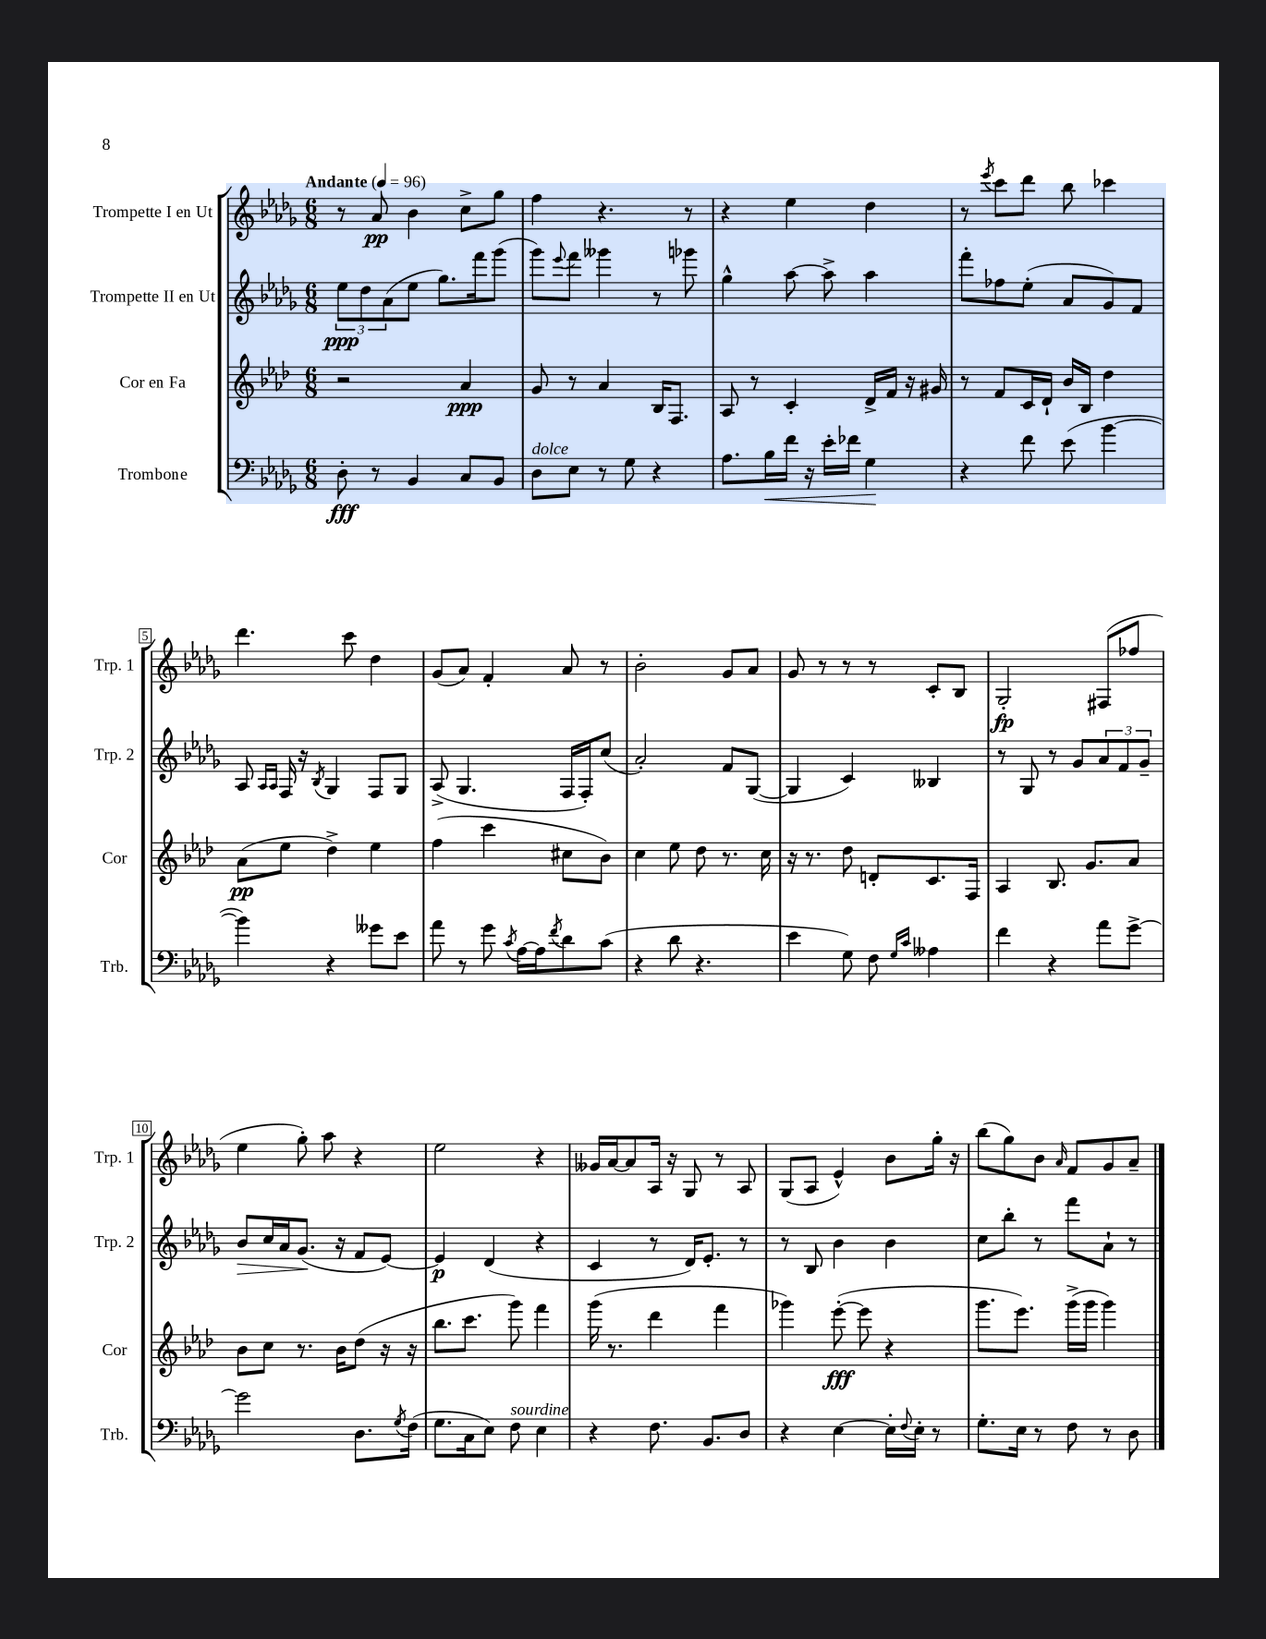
<<
\new StaffGroup <<
\new Staff = "s0" \with { instrumentName = "Trompette I en Ut" shortInstrumentName = "Trp. 1" } {
    \clef treble \key des \major \numericTimeSignature \time 6/8 \tempo "Andante" 4 = 96
    r8 aes'8\pp bes'4 c''8-> ges''8 |
    f''4 r4. r8 |
    r4 ees''4 des''4 |
    r8 \acciaccatura { ees'''8 } c'''8 des'''8 bes''8 ces'''4 |
    des'''4. c'''8 des''4 |
    ges'8( aes'8) f'4-. aes'8 r8 |
    bes'2-. ges'8 aes'8 |
    ges'8 r8 r8 r8 c'8-. bes8 |
    ges2-.\fp fis8( fes''8 |
    ees''4 ges''8-.) aes''8 r4 |
    ees''2 r4 |
    geses'16 aes'16~ aes'8 aes16 r16 ges8 r8 aes8 |
    ges8( aes8 ees'4-^) bes'8 ges''16-. r16 |
    bes''8( ges''8) bes'8 \grace { aes'16 } f'8 ges'8 aes'8-- \bar "|." |
}
\new Staff = "s1" \with { instrumentName = "Trompette II en Ut" shortInstrumentName = "Trp. 2" } {
    \clef treble \key des \major \numericTimeSignature \time 6/8
    \tuplet 3/2 { ees''8\ppp des''8 aes'8( } ees''8 ges''8.) f'''16 ges'''8( |
    ges'''8) \appoggiatura { ees'''8 } f'''8 geses'''4 r8 ges'''8 |
    ges''4-^ aes''8~ aes''8-> aes''4 |
    f'''8-. fes''8 ees''8-.( aes'8 ges'8) f'8 |
    aes8 \grace { aes16 aes16 } f16 r16 \acciaccatura { bes8 } ges4 f8 ges8 |
    aes8->( ges4. f16 f16-.) c''8( |
    aes'2-.) f'8 ges8~( |
    ges4 c'4) beses4 |
    r8 ges8 r8 ges'8 \tuplet 3/2 { aes'8 f'8 ges'8-- } |
    bes'8\> c''16 aes'16 ges'8.\!( r16 f'8 ees'8~) |
    ees'4\p des'4( r4 |
    c'4 r8 des'16) ees'8.-. r8 |
    r8 bes8 bes'4 bes'4 |
    c''8 bes''8-. r8 f'''8 aes'8-! r8 \bar "|." |
}
\new Staff = "s2" \with { instrumentName = "Cor en Fa" shortInstrumentName = "Cor" } {
    \clef treble \key aes \major \numericTimeSignature \time 6/8
    r2 aes'4\ppp |
    g'8 r8 aes'4 bes16 f8. |
    aes8 r8 c'4-. des'16-> f'16 r16 gis'16 |
    r8 f'8 c'16 des'16-! bes'16 bes16 des''4 |
    aes'8\pp( ees''8 des''4->) ees''4 |
    f''4( c'''4 cis''8 bes'8) |
    c''4 ees''8 des''8 r8. c''16 |
    r16 r8. des''8 d'8-. c'8. f16 |
    aes4 bes8. g'8. aes'8 |
    bes'8 c''8 r8. bes'16 des''8( r16 r16 |
    bes''8. c'''8. g'''8) f'''4 |
    g'''16( r8. des'''4 f'''4 |
    ges'''4) ees'''8~-.\fff( ees'''8 r4 |
    g'''8. ees'''8.) g'''16->( g'''16 g'''4) \bar "|." |
}
\new Staff = "s3" \with { instrumentName = "Trombone" shortInstrumentName = "Trb." } {
    \clef bass \key des \major \numericTimeSignature \time 6/8
    des8-.\fff r8 bes,4 c8 bes,8 |
    des8^\markup { \italic "dolce" } ees8 r8 ges8 r4 |
    aes8. bes16\< f'16 r16 ees'16-. fes'16 ges4\! |
    r4 f'8 ees'8( bes'4~ |
    bes'4) r4 geses'8 ees'8 |
    aes'8 r8 ges'8 \acciaccatura { c'8 } aes16~ aes16 \acciaccatura { f'8 } des'8 c'8( |
    r4 des'8 r4. |
    ees'4 ges8) f8 \grace { ges16 c'16 } aeses4 |
    f'4 r4 aes'8 ges'8~-> |
    ges'2 des8. \acciaccatura { ges8 } f16( |
    ges8. c16 ees8) f8^\markup { \italic "sourdine" } ees4 |
    r4 f8. bes,8. des8 |
    r4 ees4~ ees16-. \appoggiatura { f8 } ees16-. r8 |
    ges8.-. ees16 r8 f8 r8 des8 \bar "|." |
}
>>
>>
\layout { \context { \Score \override BarNumber.stencil = #(make-stencil-boxer 0.1 0.3 ly:text-interface::print) } }
